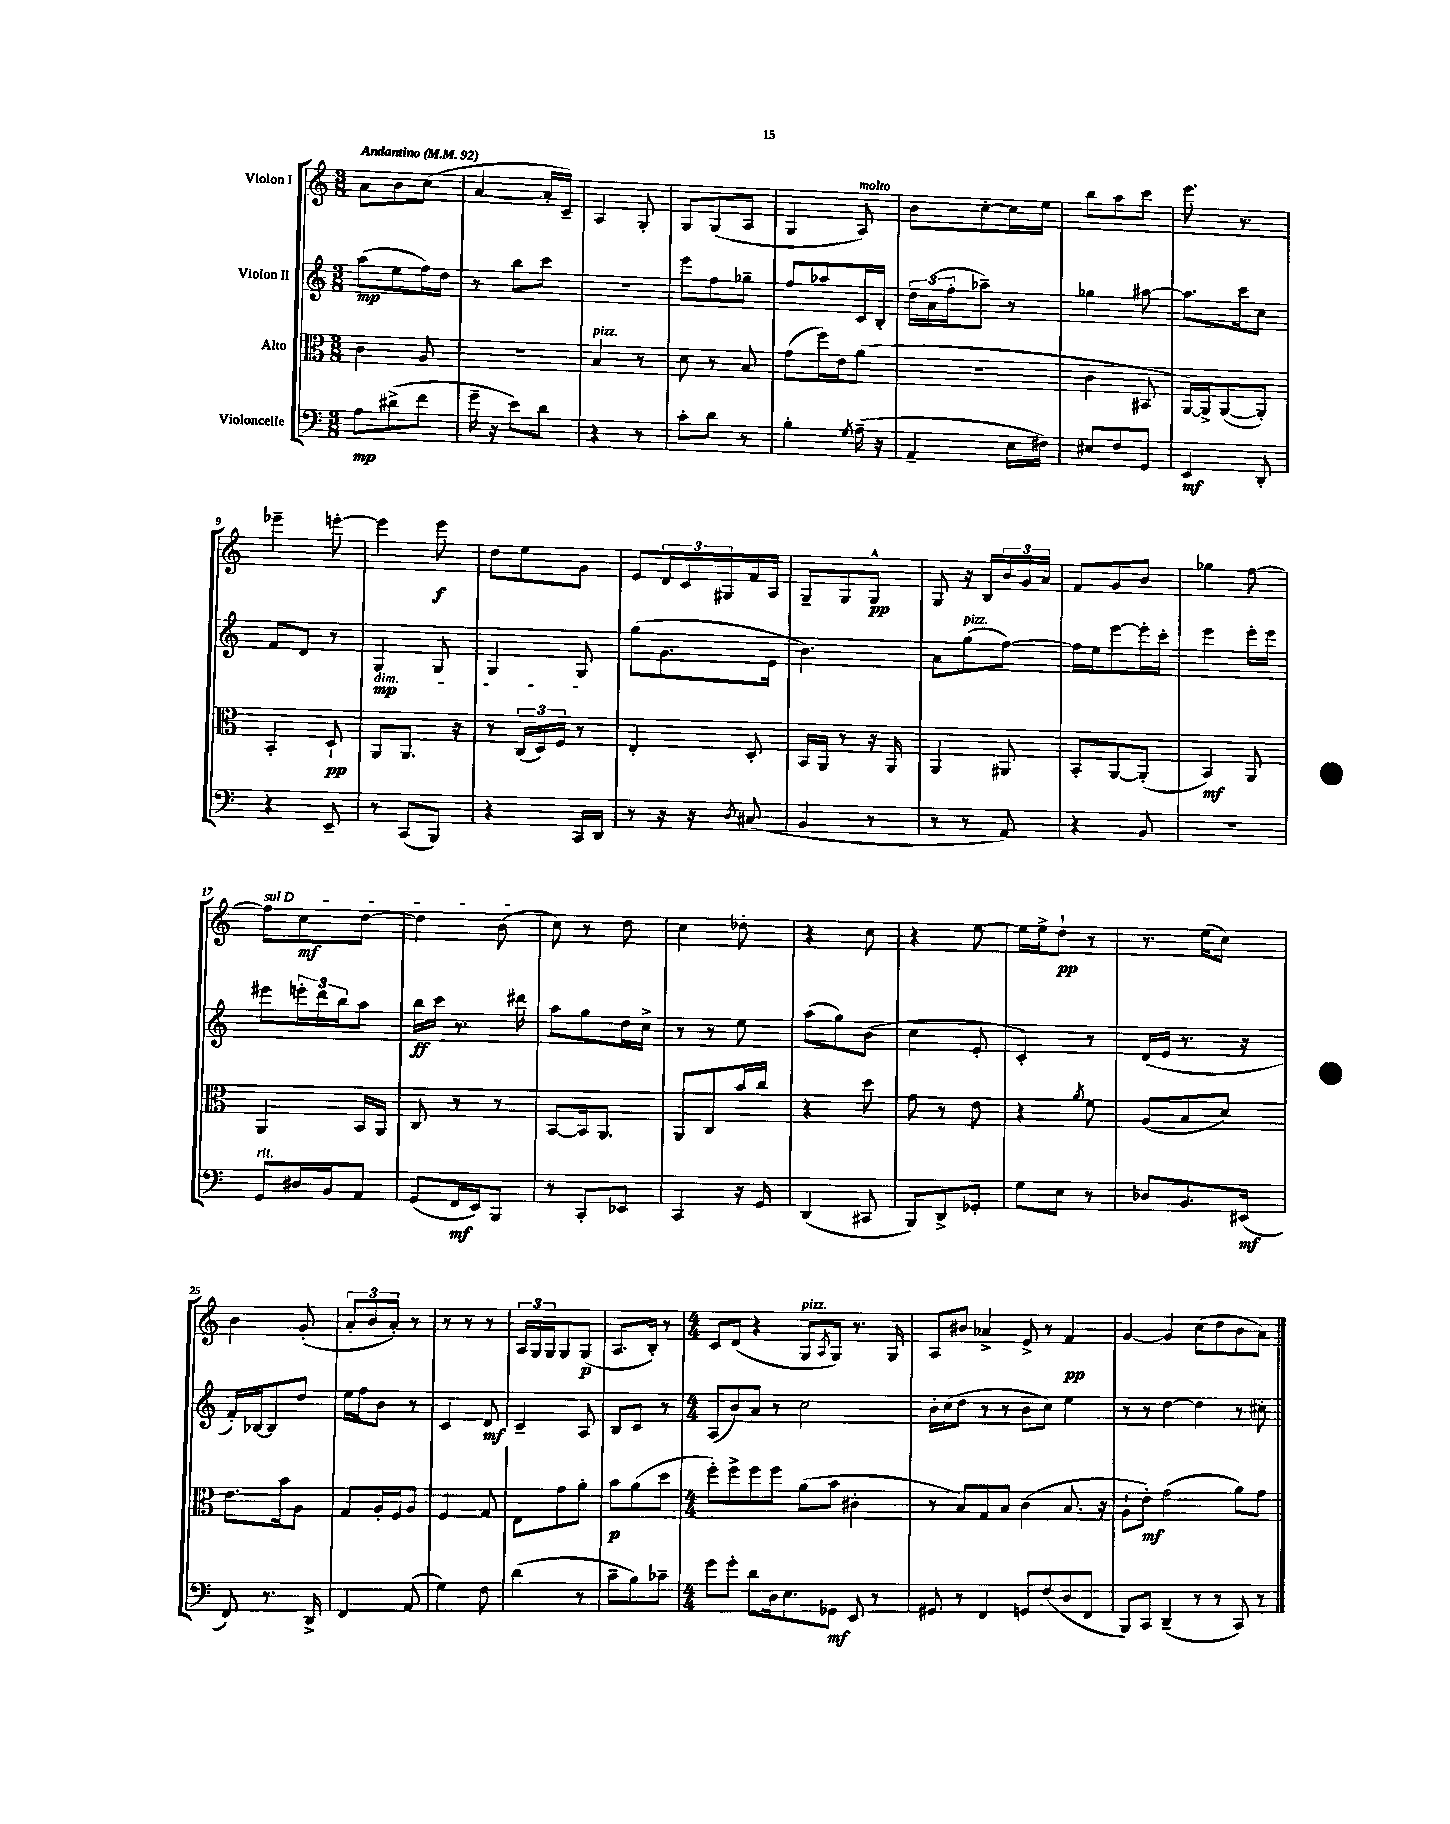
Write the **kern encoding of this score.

**kern	**kern	**kern	**kern
*staff4	*staff3	*staff2	*staff1
*clefF4	*clefC3	*clefG2	*clefG2
*k[]	*k[]	*k[]	*k[]
*M3/8	*M3/8	*M3/8	*M3/8
*MM92	*MM92	*MM92	*MM92
8A	4c	(8aa	8a
(8d#^	.	8ee	8b
8f	8A	16ff)	(8cc
.	.	16dd	.
=	=	=	=
16g~	4.r	8r	[4a
16r	.	.	.
8e)	.	8bb	.
8d	.	8ccc	16a']
.	.	.	16c~)
=	=	=	=
4r	4B	4.r	4A
8r	8r	.	8G'
=	=	=	=
8c'	8d	8eee	8G
8d	8r	8ff	(8G
8r	8B	8gg-~	8A
=	=	=	=
4B'	(8g	8ff	4G
.	16ff)	8aa-	.
.	16e	.	.
8qG	.	.	.
(16A~	(8a	16c	8A)
16r	.	16B'	.
=	=	=	=
4AA~	4.r	24dd	8b
.	.	(24a	.
.	.	24ff'	.
.	.	8aa-~)	[8cc'
16E	.	8r	16cc]
16F#)	.	.	16ee
=	=	=	=
8E#	4c	4gg-	8bb
8F	.	.	8aa
8GG	8BB#	[8aa#	8ccc
=	=	=	=
4EE	[16AA)	8.aa#]	8.eee
.	16AA^]	.	.
.	([8AA	.	.
.	.	16ccc	8.r
8DD'	8AA'])	8cc	.
=	=	=	=
4r	4BB'	8f	4eee-~
.	.	8d	.
8EE~	8D`	8r	[8eee'
=	=	=	=
8r	8AA	4G	4eee]
(8CC	8.AA	.	.
8BBB)	.	8G	8eee
.	16r	.	.
=	=	=	=
4r	8r	4G	8dd
.	(24C	.	8ee
.	24D)	.	.
.	24F	.	.
16CC	8r	8G	8g
16DD	.	.	.
=	=	=	=
8r	4E'	(8gg	8e
16r	.	8.g	24d
.	.	.	24c
16r	.	.	.
.	.	.	24G#
8qD	.	.	.
(8C#	8D'	.	16f
.	.	16e	16A
=	=	=	=
4BB	16BB	4.b)	8G~
.	16AA	.	.
.	8r	.	8G
8r	16r	.	8G^^
.	16AA	.	.
=	=	=	=
8r	4AA	8a	8G
8r	.	(8gg	16r
.	.	.	16B
8AA)	8AA#	[8ff)	24b
.	.	.	24g
.	.	.	24a
=	=	=	=
4r	8BB'	16ff]	8f
.	.	16ee	.
.	[8AA	[8eee	8g
8BB	(8AA']	16eee']	8b
.	.	16ccc'	.
=	=	=	=
4.r	4BB)	4eee	4gg-
.	8AA	16eee'	[8ff
.	.	16eee	.
=	=	=	=
8GG	4AA	8eee#	8ff]
16D#	.	24eee'	8cc
.	.	24ddd	.
16BB	.	.	.
.	.	24bb	.
8AA	16BB	8aa	[8dd
.	16AA	.	.
=	=	=	=
(8GG	8C	16bb	4dd]
.	.	16ccc	.
16FF	8r	8.r	.
16EE)	.	.	.
8BBB	8r	.	(8b
.	.	16ddd#	.
=	=	=	=
8r	[8BB	8aa	8cc)
8CC'	16BB]	8gg	8r
.	8.AA	.	.
8EE-	.	16dd	8dd
.	.	16cc^	.
=	=	=	=
4CC	8AA	8r	4cc
.	8C	8r	.
16r	16b	8ee	8dd-'
16GG	16cc	.	.
=	=	=	=
(4DD	4r	(8aa	4r
.	.	8gg)	.
8CC#	8dd	(8b	8cc
=	=	=	=
8BBB)	8g	4cc	4r
8DD^	8r	.	.
8GG-'	8e	8e'	[8ee
=	=	=	=
8G	4r	4c')	16ee]
.	.	.	16ee^
8E	.	.	8dd`
.	8qa	.	.
8r	8f	8r	8r
=	=	=	=
8D-	(8A	(16d	8.r
.	.	16e	.
8.BB	8B	8.r	.
.	.	.	(16ee
.	8d)	.	8cc)
(16EE#	.	16r	.
=	=	=	=
8FF)	8.e	16f')	4b
.	.	[16B-	.
8.r	.	8B-]	.
.	16b	.	.
.	8A	8dd	(8g'
16DD^	.	.	.
=	=	=	=
4FF	8G	16ee	12a'
.	.	16ff	.
.	.	.	12b
.	16A'	8b	.
.	.	.	12a')
.	16F	.	.
(8AA	8A	8r	8r
=	=	=	=
4G)	4F	4c	8r
.	.	.	8r
8F	8G	8d	8r
=	=	=	=
(4d	8E	4c~	24A
.	.	.	24G
.	.	.	24G
.	8g	.	8G
8r	8a'	8A	(8G
=	=	=	=
8c~	8b	8B	8.A
8B)	(8a	8c	.
.	.	.	16B')
8c-~	8dd	8r	8r
=	=	=	=
*M4/4	*M4/4	*M4/4	*M4/4
8g	8ff')	(8A	8c
8g'	8ff^	8b)	(8d
8d	8ff	8a	4r
16D	8ff	8r	.
8.E	.	.	.
.	(8a	2cc	8G
.	.	.	8qA
8GG-	8b	.	8G)
8EE	4c#'	.	8.r
8r	.	.	.
.	.	.	16G
=	=	=	=
8GG#	8r	16b'	8A
.	.	(16cc	.
8r	8B)	8dd	8b#
4FF	8G	8r	4a-^
.	8B	8r	.
8GG	(4c	8b	8e^
(8F	.	8cc)	8r
8D	8.B	4ee	4f
8FF	.	.	.
.	16r	.	.
=	=	=	=
8BBB)	8A`	8r	[4g
8CC	8e')	8r	.
(4DD~	(2g	[4dd	4g]
8r	.	4dd]	(8cc
8r	.	.	8dd
8CC)	8a)	8r	8b
8r	8g	8cc#'	8a)
==	==	==	==
*-	*-	*-	*-
